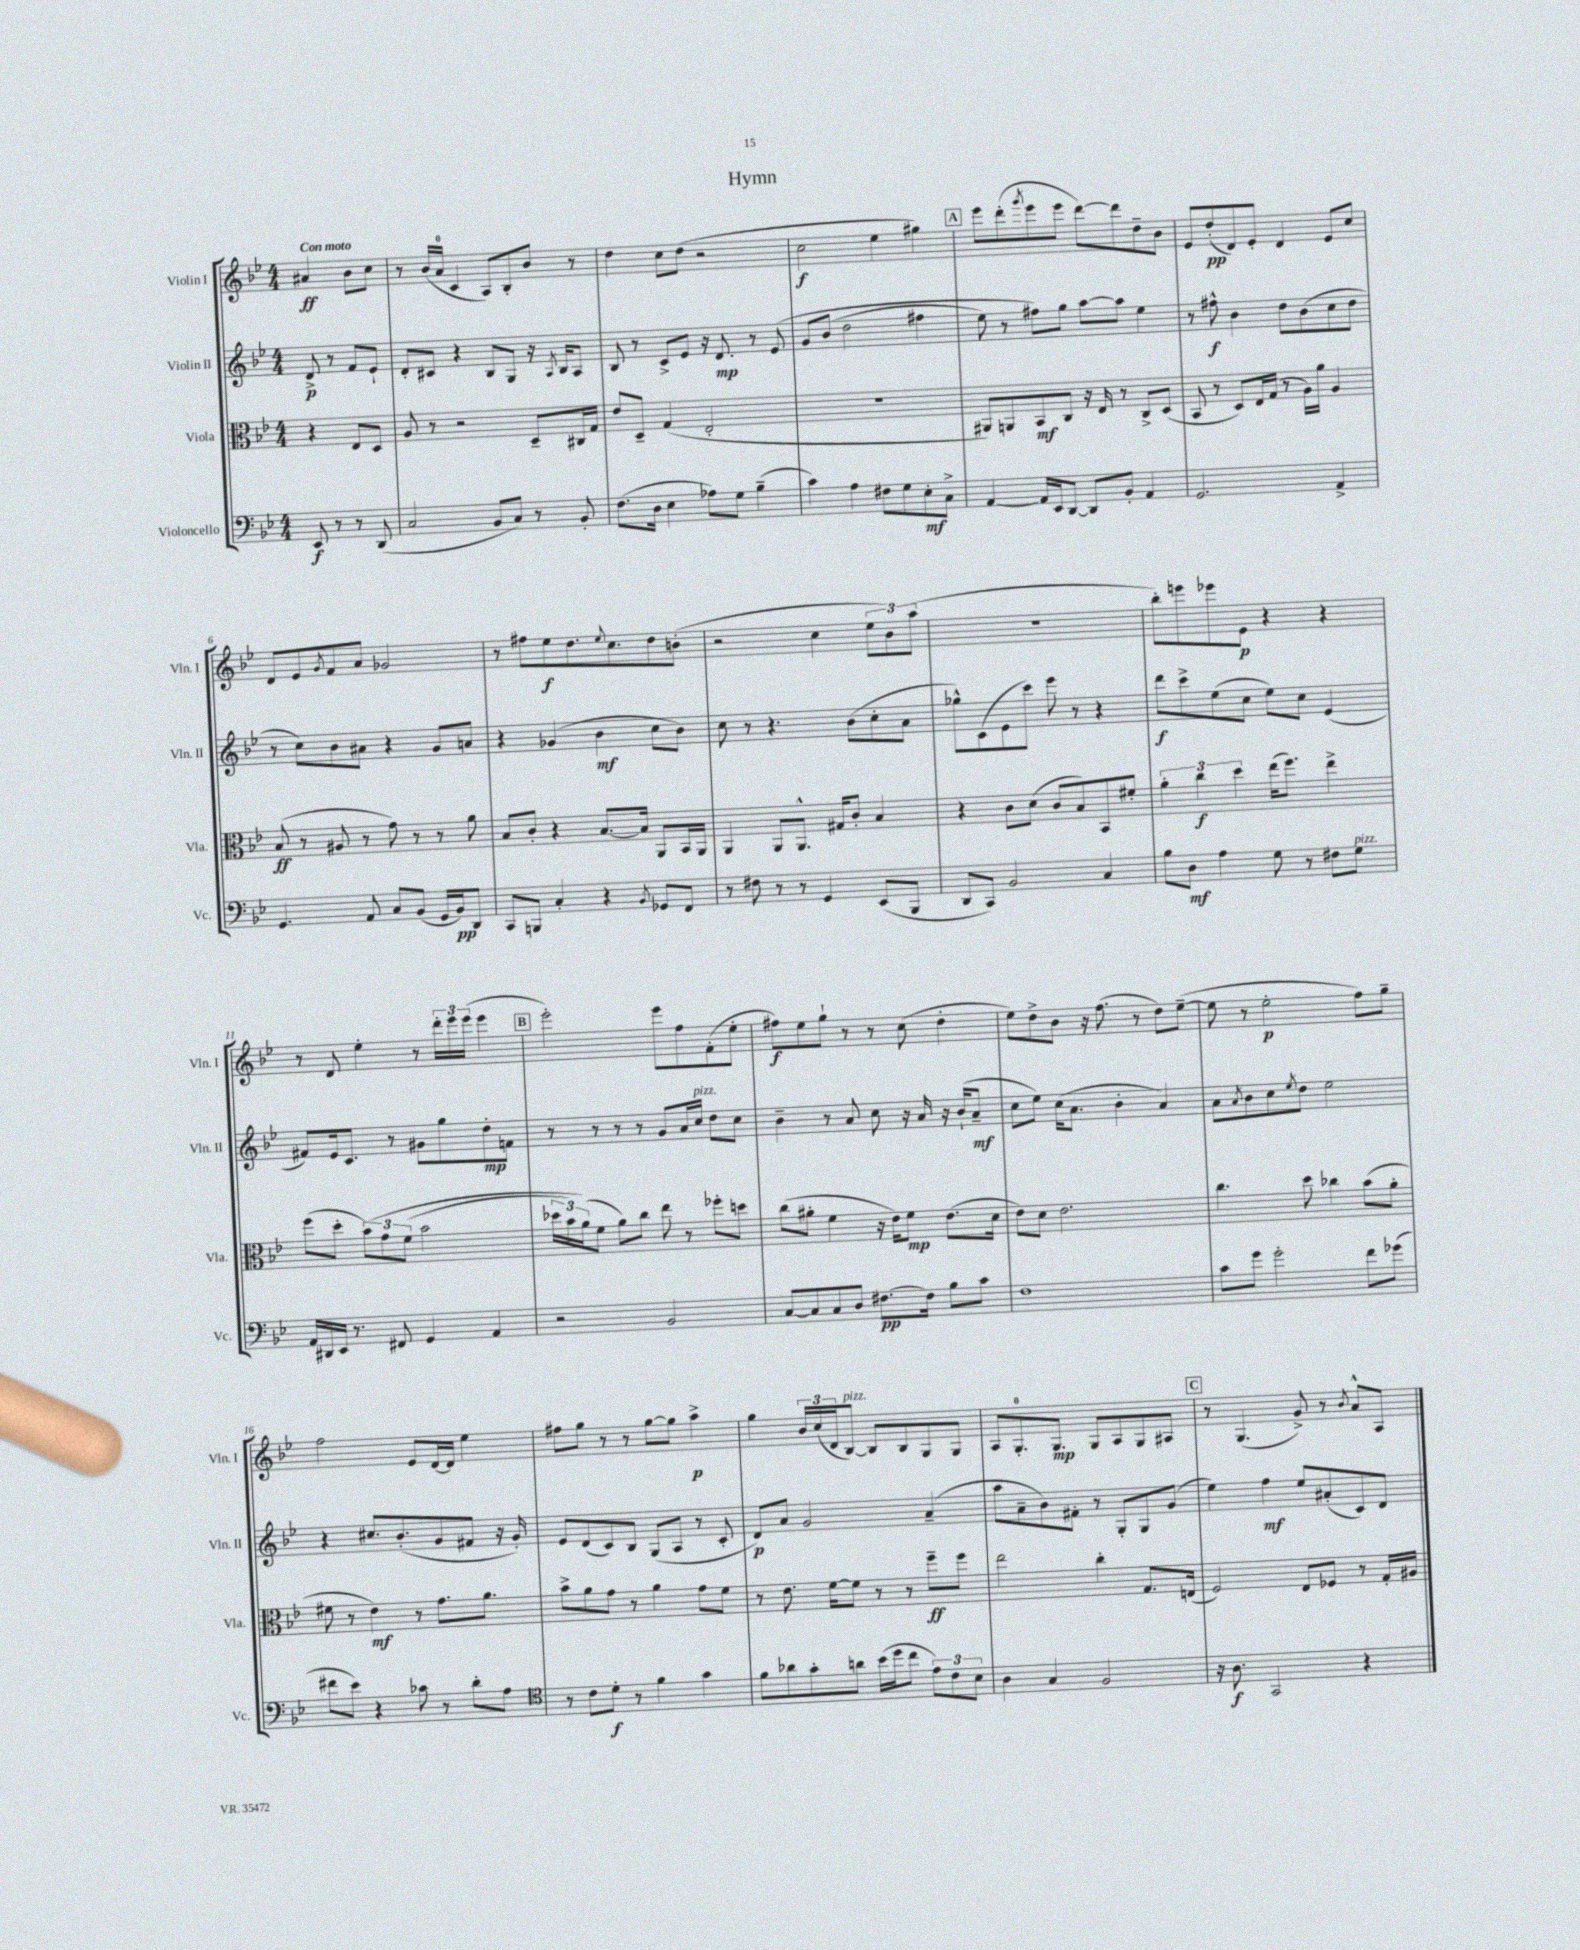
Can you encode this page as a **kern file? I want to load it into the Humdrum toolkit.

**kern	**kern	**kern	**kern
*staff4	*staff3	*staff2	*staff1
*clefF4	*clefC3	*clefG2	*clefG2
*k[b-e-]	*k[b-e-]	*k[b-e-]	*k[b-e-]
*M4/4	*M4/4	*M4/4	*M4/4
8EE-	4r	8d^	4a#
8r	.	8r	.
8r	8E-	8f	8b-
(8DD	8D	8e-`	8cc
=	=	=	=
2C	8A	8d'	8r
.	8r	8c#	(16b-
.	.	.	16a
.	2r	4r	4c
8BB-	.	8B-	8A)
8C)	.	8G	8B-'
8r	8D~	16r	8b-
.	.	8qA	.
.	.	16B-	.
8BB-'	16C#	8A	8r
.	16G	.	.
=	=	=	=
(8.F	8e-	8B-	4dd
.	8D~	8r	.
16D	.	.	.
4E-	(4G	8c^	8cc
.	.	8e-	(8dd
8A-)	2E-'	16r	2r
.	.	8.d	.
8G	.	.	.
(4B-~	.	8r	.
.	.	&(8e-	.
=	=	=	=
4c)	1r	8g	2cc
.	.	(8b-	.
4A	.	2dd	.
8F#	.	.	4ee-
8G	.	.	.
8E-'	.	4ff#	4gg#)
8C^	.	.	.
=	=	=	=
[4AA	8AA#)	8ee-)	8eee-
.	8AA	8r	(8ddd'
.	.	.	8qggg
16AA]	8BB-	8ff#&)	8eee-
16EE-	.	.	.
[8DD	8C	8gg	8eee-
8DD]	16r	[8aa	[8ddd)
.	16E-	.	.
8BB-'	8r	8aa]	8ddd]
4AA	8C^	4ee-	8dd~
.	(8D	.	8b-
=	=	=	=
2.GG	8BB-	8r	8e-
.	8r	8ff#^^	(8dd'
.	8D)	4b-	8d)
.	16E-	.	8e-'
.	(16G	.	.
.	8r	8dd	4d
.	16A)	(8b-	.
.	16a	.	.
4AA^	4A	8cc	8e-
.	.	8dd	8cc
=	=	=	=
4.GG	(8B-	8r	8d
.	8r	8cc)	8e-
.	.	.	8qg
.	8A#	8b-	8f
8AA	8r	8a#	8a
8C	8g)	4r	2g-
(8BB-	8r	.	.
16GG	8r	8g	.
16BB-)	.	.	.
8DD	8a	8a	.
=	=	=	=
8CC	8B-	4r	8r
8BBB	8c'	.	8ff#
4C'	4r	(4g-	8ee-
.	.	.	8.dd
4r	[8.B-	4b-	.
.	.	.	8qqee-
.	.	.	8.cc
.	16B-]	.	.
8qBB-	.	.	.
8GG-	8AA	8cc	8dd
8FF	16BB-	8b-)	(8b'
.	16AA	.	.
=	=	=	=
8r	4AA	8cc	2r
8F#	.	8r	.
8r	8AA	4.r	.
8r	8.AA^^	.	.
4GG	.	.	4cc
.	16G#	.	.
.	8c'	(8b-	.
(8EE-	4B-	8cc'	12ee-
.	.	.	12b-)
8BBB-	.	8a	.
.	.	.	(12aa
=	=	=	=
8DD	4r	8gg-^^)	1r
8CC)	.	(8c	.
2BB-	8c	8e-	.
.	(8d	8ccc)	.
.	8c	8eee-	.
.	8B-)	8r	.
4C	8BB-	4r	.
.	8f#'	.	.
=	=	=	=
8B-	6a'	8ddd	8bb-')
8D	.	8ccc^	8eee
.	6cc	.	.
4A	.	(8ee-	8eee-
.	6dd	.	.
.	.	8cc	8e-
8G	(16ee-	8ee-)	4r
.	8.ff)	.	.
8r	.	8cc	.
8F#	4ee-^	(4e-	4r
8G	.	.	.
=	=	=	=
16AA	(8ff	8f#)	8r
16DD#	.	.	.
16EE-	8dd'	16e-	8d
8.r	.	8.c	.
.	&(12b-)	.	4ee-'
.	12g	.	.
8FF#	.	8r	.
.	(12f	.	.
4GG	2b-	8g#	8r
.	.	8gg	24ddd'
.	.	.	24eee-
.	.	.	(24eee-
4AA	.	8dd'	4eee-
.	.	8f	.
=	=	=	=
2r	24dd-	8r	2eee-')
.	24b-)	.	.
.	(24a&)	.	.
.	8f	8r	.
.	8a)	8r	.
.	8cc	8r	.
2BB-	8ee-	8g	8eee-
.	8r	16a	8ff
.	.	16cc	.
.	8ff-'	8dd	(8f'
.	8dd	8cc	8ee-'
=	=	=	=
[8C	(8cc	4b-~	8ff#)
8C]	8a#'	.	8ee-
8C	4f	8r	8gg`
8D	.	8a	8r
[8.F#	16r	8cc	8r
.	16e-)	.	.
.	8f	16r	(8cc
16F#]	.	16a	.
8B-	(8.e-	16r	4dd'
.	.	(16b-`	.
8c	.	8a~	.
.	16d	.	.
=	=	=	=
1F	8e-)	8cc	8ee-)
.	8d	8ee-)	8dd^
.	2.e-	(16cc	8b-
.	.	8.a	.
.	.	.	16r
.	.	.	(8.ff
.	.	4b-'	.
.	.	.	8r
.	.	4a)	8dd)
.	.	.	([8ee-~
=	=	=	=
8c	4.cc	8a	8ee-]
.	.	8qa	.
8g	.	8b-	8r
2g'	.	8cc	2ee-'
.	.	8qee-	.
.	8dd	8dd	.
.	4cc-	2ee-	.
8f	(8b-	.	8ff)
(8g-	8a'	.	8gg~
=	=	=	=
8f#	8f#	4r	2ff
8e-)	8r	.	.
4r	4e-)	8.cc#	.
.	.	(8.b-'	.
8c-	8r	.	8e-
8r	8.g	8g	[16d
.	.	.	16d]
8d'	.	8f#	4ee-
.	8.a	.	.
8A	.	16r	.
.	.	16g')	.
=	=	=	=
*clefC4	*	*	*
8r	8b-^	8e-	8ff#
8c	8a	(8d	8gg
8d'	8g	8c)	8r
8r	8r	8B-	8r
4f	4a	(8G	[8gg
.	.	8A	8gg]
4g	8g	8r	4aa^
.	8f	8c'	.
=	=	=	=
8f	8r	8d)	4gg
8a-	8.e-	8a	.
8g'	.	2g	24b-
.	.	.	(24cc
.	[16f	.	.
.	.	.	24d
8a	8f]	.	[8B-)
(16b-	8r	.	8B-]
16dd	.	.	.
8cc	8r	.	8B-
12e-)	8ff~	(4a~	8G
12c	.	.	.
.	8ff	.	8G
12B-	.	.	.
=	=	=	=
4A	2ee-	8aa	8A
.	.	8a~	8.G'
4G	.	8b-)	.
.	.	.	8.G
.	.	8f#'	.
2F	4cc'	8r	8G
.	.	8G'	8A
.	8.G	8G	8G
.	.	(8g	8A#
.	(16E	.	.
=	=	=	=
16r	2F)	4ee-)	8r
8.A	.	.	.
.	.	.	(4.G
2GG	.	4ff	.
.	8E-	8ee-	8g^)
.	8F-	(8a#'	8r
.	.	.	8qb-
4r	8r	8c)	8a^^
.	16G'	8d	8A
.	16A#	.	.
==	==	==	==
*-	*-	*-	*-
